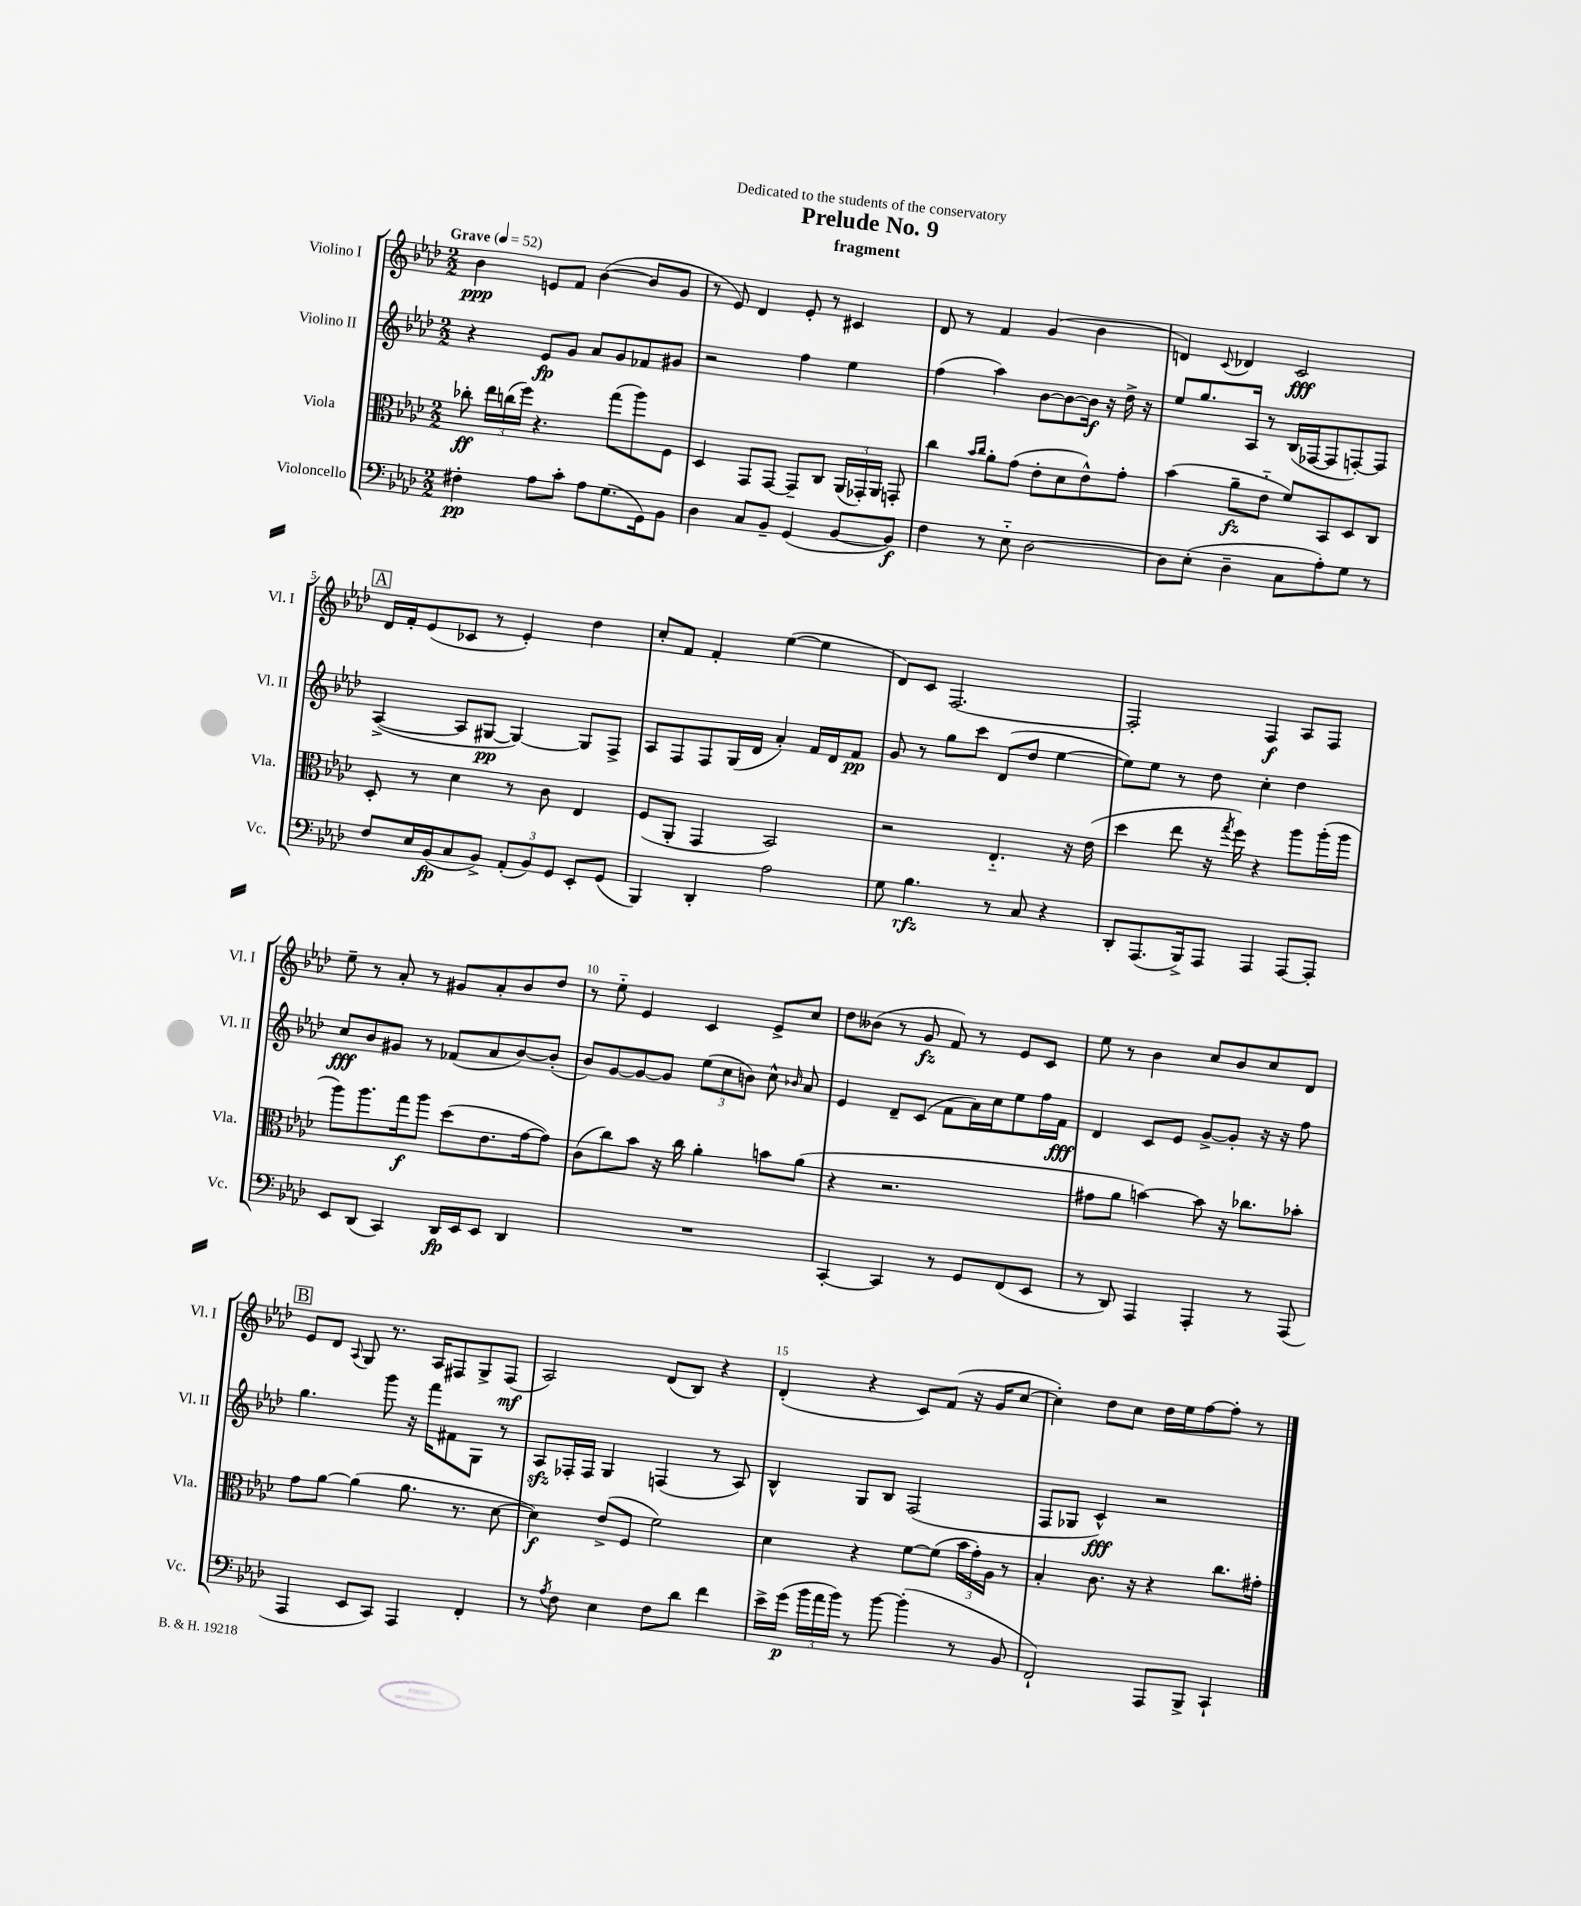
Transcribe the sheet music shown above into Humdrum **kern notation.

**kern	**dynam	**kern	**dynam	**kern	**dynam	**kern	**dynam
*part4	*part4	*part3	*part3	*part2	*part2	*part1	*part1
*staff4	*staff4	*staff3	*staff3	*staff2	*staff2	*staff1	*staff1
*I"Violoncello	*	*I"Viola	*	*I"Violino II	*	*I"Violino I	*
*I'Vc.	*	*I'Vla.	*	*I'Vl. II	*	*I'Vl. I	*
*clefF4	*	*clefC3	*	*clefG2	*	*clefG2	*
*k[b-e-a-d-]	*	*k[b-e-a-d-]	*	*k[b-e-a-d-]	*	*k[b-e-a-d-]	*
*M2/2	*	*M2/2	*	*M2/2	*	*M2/2	*
*MM52	*	*MM52	*	*MM52	*	*MM52	*
=1	=1	=1	=1	=1	=1	=1	=1
!	!	!	!	!	!	!LO:TX:a:B:t=Grave	!
4F#X'\	pp	8cc-X'\	ff	4r	.	4b-\	ppp
.	.	24ee-\LL	.	.	.	.	.
.	.	(24ccn\	.	.	.	.	.
.	.	24ff\JJ)	.	.	.	.	.
8A-\L	.	4.r	.	8e-/L	fp	8en/L	.
8c'\J	.	.	.	8g/J	.	8f/J	.
8A-\L	.	.	.	8a-/L	.	([4b-\	.
(8.G\	.	(8gg\L	.	8g/	.	.	.
.	.	8aa-\)	.	8f-X/	.	8b-/L]	.
16GG\k)	.	.	.	.	.	.	.
8BB-\J	.	8F\J	.	8g#X/J	.	8g/J	.
=2	=2	=2	=2	=2	=2	=2	=2
4D-\	.	4D-/	.	2r	.	8r	.
.	.	.	.	.	.	8e-/)	.
8C/L	.	8GG/L	.	.	.	4d-/	.
8BB-~/J	.	[8GG/J	.	.	.	.	.
(4GG/	.	8GG~/L]	.	4ff\	.	8e-'/	.
.	.	8C/J	.	.	.	8r	.
[8BB-/L	.	(24AA-/LL	.	4ee-\	.	4c#X/	.
.	.	24GG-X'/)	.	.	.	.	.
.	.	24AA-/JJ	.	.	.	.	.
8BB-/J])	f	8GGn'/	.	.	.	.	.
=3	=3	=3	=3	=3	=3	=3	=3
4F\	.	4cc\	.	(4ff\	.	8d-/	.
.	.	.	.	.	.	8r	.
.	.	16qqb-/LL	.	.	.	.	.
.	.	16qqcc/JJ	.	.	.	.	.
8r	.	8a-'\L	.	4aa-\)	.	4f/	.
8E-\	.	(8g\J	.	.	.	.	.
[2D-\	.	8e-'\L	.	[8b-\L	.	(4g/	.
.	.	8d-\	.	8b-\_	.	.	.
.	.	8e-^^\)	.	16b-\Jk]	f	4b-\	.
.	.	.	.	16r	.	.	.
.	.	8g'\J	.	16dd-^\	.	.	.
.	.	.	.	16r	.	.	.
=4	=4	=4	=4	=4	=4	=4	=4
8D-\L]	.	(4b-\	.	8ee-/L	.	4dn/)	.
(8E-'\J	.	.	.	8.gg/	.	.	.
.	.	.	.	.	.	8qqc/	.
4D-~\	.	8a-~\L	fz	.	.	4d-X/	.
.	.	.	.	16A-/Jk	.	.	.
.	.	8e-\J	.	8r	.	.	.
8C\L	.	8f/L)	.	(16B-/LL	.	2c/	fff
.	.	.	.	[16F-X/J	.	.	.
8A-'\)	.	8BB-/	.	8F-/]	.	.	.
8G\J	.	8D-/	.	[8Fn'/)	.	.	.
8r	.	8C/J	.	8F/J]	.	.	.
!!LO:LB:g=z
!!LO:REH:place=s1:t=A
=5	=5	=5	=5	=5	=5	=5	=5
8F/L	.	8D-'/	.	([4A-^/	.	16d-/LL	.
.	.	.	.	.	.	16f'/J	.
16E-/L	.	8r	.	.	.	(8e-/	.
(16BB-/J	fp	.	.	.	.	.	.
8C/	.	4d-\	.	8A-/L]	.	8c-X/J	.
8BB-^/J)	.	.	.	[8G#X/J	pp	8r	.
(12AA-'/L	.	8r	.	4G#/_)	.	4e-'/)	.
12BB-/)	.	.	.	.	.	.	.
.	.	8c\	.	.	.	.	.
12GG/J	.	.	.	.	.	.	.
8EE-'/L	.	4E-/	.	8G#/L]	.	4dd-\	.
(8GG/J	.	.	.	8F^/J	.	.	.
=6	=6	=6	=6	=6	=6	=6	=6
4BBB-/)	.	(8F/L	.	8A-/L	.	8cc'/L	.
.	.	8AA-'/J	.	8F/	.	8f/J	.
4DD-'/	.	4GG/	.	8F/	.	4f'/	.
.	.	.	.	(16G/L	.	.	.
.	.	.	.	16d-/JJ	.	.	.
2A-\	.	2BB-/)	.	4a-'/)	.	([4ee-\	.
.	.	.	.	16f/LL	.	4ee-\]	.
.	.	.	.	16d-/J	.	.	.
.	.	.	.	8f/J	pp	.	.
=7	=7	=7	=7	=7	=7	=7	=7
8G\	.	2r	.	8g/	.	8d-/L)	.
4.B-\	rfz	.	.	8r	.	8c/J	.
.	.	.	.	8gg\L	.	[2.F/	.
.	.	.	.	8ccc\J	.	.	.
8r	.	4.E-/	.	(8d-/L	.	.	.
8C/	.	.	.	8dd-/J	.	.	.
4r	.	.	.	[4ee-\	.	.	.
.	.	16r	.	.	.	.	.
.	.	(16e-\	.	.	.	.	.
=8	=8	=8	=8	=8	=8	=8	=8
8DD-'/L	.	4dd-\	.	8ee-\L])	.	2F'/]	.
(8.AAA-/	.	.	.	8ee-\J	.	.	.
.	.	8ee-\	.	8r	.	.	.
16BBB-^/k)	.	.	.	.	.	.	.
8AAA-/J	.	16r	.	8dd-\	.	.	.
.	.	8qgg/	.	.	.	.	.
.	.	16ff\)	.	.	.	.	.
4AAA-/	.	4r	.	4cc'\	.	4F/	f
[8AAA-/L	.	8aa-\L	.	4dd-\	.	8A-/L	.
8AAA-'/J]	.	(16aa-'\L	.	.	.	8F/J	.
.	.	16aa-\JJ	.	.	.	.	.
!!LO:LB:g=z
=9	=9	=9	=9	=9	=9	=9	=9
8EE-/L	.	8aa-\L)	.	8cc/L	fff	8ee-~\	.
(8DD-/J	.	8.aa-\	.	8b-/	.	8r	.
4CC/)	.	.	.	8g#X/J	.	8a-'/	.
.	.	16gg\k	f	.	.	.	.
.	.	8aa-\J	.	8r	.	8r	.
16DD-/LL	fp	(8dd-\L	.	(8f-X/L	.	8g#X/L	.
16EE-/J	.	.	.	.	.	.	.
8EE-/J	.	8.e-\	.	8a-/	.	8a-'/	.
4DD-/	.	.	.	[8b-/)	.	8b-/	.
.	.	[16g\k	.	.	.	.	.
.	.	8g\J])	.	(8b-'/J]	.	8dd-/J	.
=10	=10	=10	=10	=10	=10	=10	=10
1r	.	(8c\L	.	8b-/L)	.	8r	.
.	.	8cc\)	.	[8g/	.	8ee-\	.
.	.	8b-\J	.	8g/_	.	4e-/	.
.	.	16r	.	8g/J]	.	.	.
.	.	16cc\	.	.	.	.	.
.	.	4a-'\	.	(12ee-\L	.	4c/	.
.	.	.	.	12cc\	.	.	.
.	.	.	.	12bn\J)	.	.	.
.	.	8bn\L	.	8cc^^\	.	8e-^/L	.
.	.	.	.	16qqb-X/	.	.	.
.	.	(8a-\J	.	8a-/	.	8cc/J	.
=11	=11	=11	=11	=11	=11	=11	=11
[4CC'/	.	4r	.	4e-/	.	8dd-\L	.
.	.	.	.	.	.	(8b--X\J	.
4CC/]	.	2.r	.	8d-~/L	.	8r	.
.	.	.	.	(8c/J	.	8g/	fz
8r	.	.	.	8f\L	.	8f/)	.
8GG/L	.	.	.	16a-\L)	.	8r	.
.	.	.	.	16cc\J	.	.	.
(8FF/	.	.	.	8ee-\	.	8e-/L	.
8EE-/J	.	.	.	16ff\L	.	8c/J	.
.	.	.	.	16f\JJ	fff	.	.
=12	=12	=12	=12	=12	=12	=12	=12
8r	.	8g#X\L	.	4d-/	.	8ee-\	.
8DD-/)	.	8a-\J	.	.	.	8r	.
4AAA-/	.	[4bn\)	.	8c/L	.	4b-\	.
.	.	.	.	8e-/J	.	.	.
4AAA-'/	.	8b\]	.	[8g^/L	.	8cc/L	.
.	.	16r	.	8g'/J]	.	8b-/	.
.	.	8.cc-X\L	.	.	.	.	.
8r	.	.	.	16r	.	8cc/	.
.	.	.	.	16r	.	.	.
(8AAA-/	.	8b-X'\J	.	8ff\	.	8d-/J	.
!!LO:LB:g=z
!!LO:REH:place=s1:t=B
=13	=13	=13	=13	=13	=13	=13	=13
4AAA-/	.	8g\L	.	4.gg\	.	8e-/L	.
.	.	[8a-\J	.	.	.	8d-/J	.
.	.	.	.	.	.	8qqA-/	.
8EE-/L	.	(4a-\]	.	.	.	8G/	.
8CC/J)	.	.	.	8ggg\	.	8.r	.
4AAA-/	.	8.a-\	.	16r	.	.	.
.	.	.	.	16fff\KL	.	16A-/KL	.
.	.	.	.	8f#X\	.	8F#X/	.
.	.	8.r	.	.	.	.	.
4FF'/	.	.	.	8G\J	.	8G^/	.
.	.	[8d-\	.	8r	.	(8F#/J	mf
=14	=14	=14	=14	=14	=14	=14	=14
8r	.	4d-\])	f	8A-zz/L	.	2A-/)	.
8qA-/	.	.	.	.	.	.	.
8F\	.	.	.	16F-X'/L	.	.	.
.	.	.	.	16F-/JJ	.	.	.
4E-\	.	(8e-^/L	.	4G/	.	.	.
.	.	8F/J	.	.	.	.	.
8F\L	.	2f\)	.	(4Fn/	.	(8d-/L	.
8d-\J	.	.	.	.	.	8B-/J)	.
4f\	.	.	.	8r	.	4r	.
.	.	.	.	8A-/)	.	.	.
=15	=15	=15	=15	=15	=15	=15	=15
16e-^\LL	.	4d-\	.	4B-^^/	.	(4d-'/	.
(16g\JJ	p	.	.	.	.	.	.
24b-\LL	.	.	.	.	.	.	.
24a-\	.	.	.	.	.	.	.
24b-\JJ)	.	.	.	.	.	.	.
8r	.	4r	.	8G/L	.	4r	.
[8b-\	.	.	.	8B-/J	.	.	.
(4b-'\]	.	[8f\L	.	(2F/	.	8c/L)	.
.	.	(8f\J]	.	.	.	(8f/J	.
8r	.	24b-\LL	.	.	.	16r	.
.	.	24g'\)	.	.	.	.	.
.	.	.	.	.	.	16g/KL	.
.	.	24A-\JJ	.	.	.	.	.
8BB-/	.	8r	.	.	.	[8cc/J	.
=16	=16	=16	=16	=16	=16	=16	=16
2FF`/)	.	4B-'/	.	8F/L	.	4cc'\])	.
.	.	.	.	8G-X/J	.	.	.
.	.	8.c\	.	4c^^/)	fff	8dd-\L	.
.	.	.	.	.	.	8cc\J	.
.	.	16r	.	.	.	.	.
8AAA-/L	.	4r	.	2r	.	16dd-\LL	.
.	.	.	.	.	.	16ee-\J	.
8BBB-^/J	.	.	.	.	.	[8ff\	.
4CC`/	.	8.cc\L	.	.	.	8ff'\J]	.
.	.	.	.	.	.	8r	.
.	.	16g#X'\Jk	.	.	.	.	.
==	==	==	==	==	==	==	==
*-	*-	*-	*-	*-	*-	*-	*-
